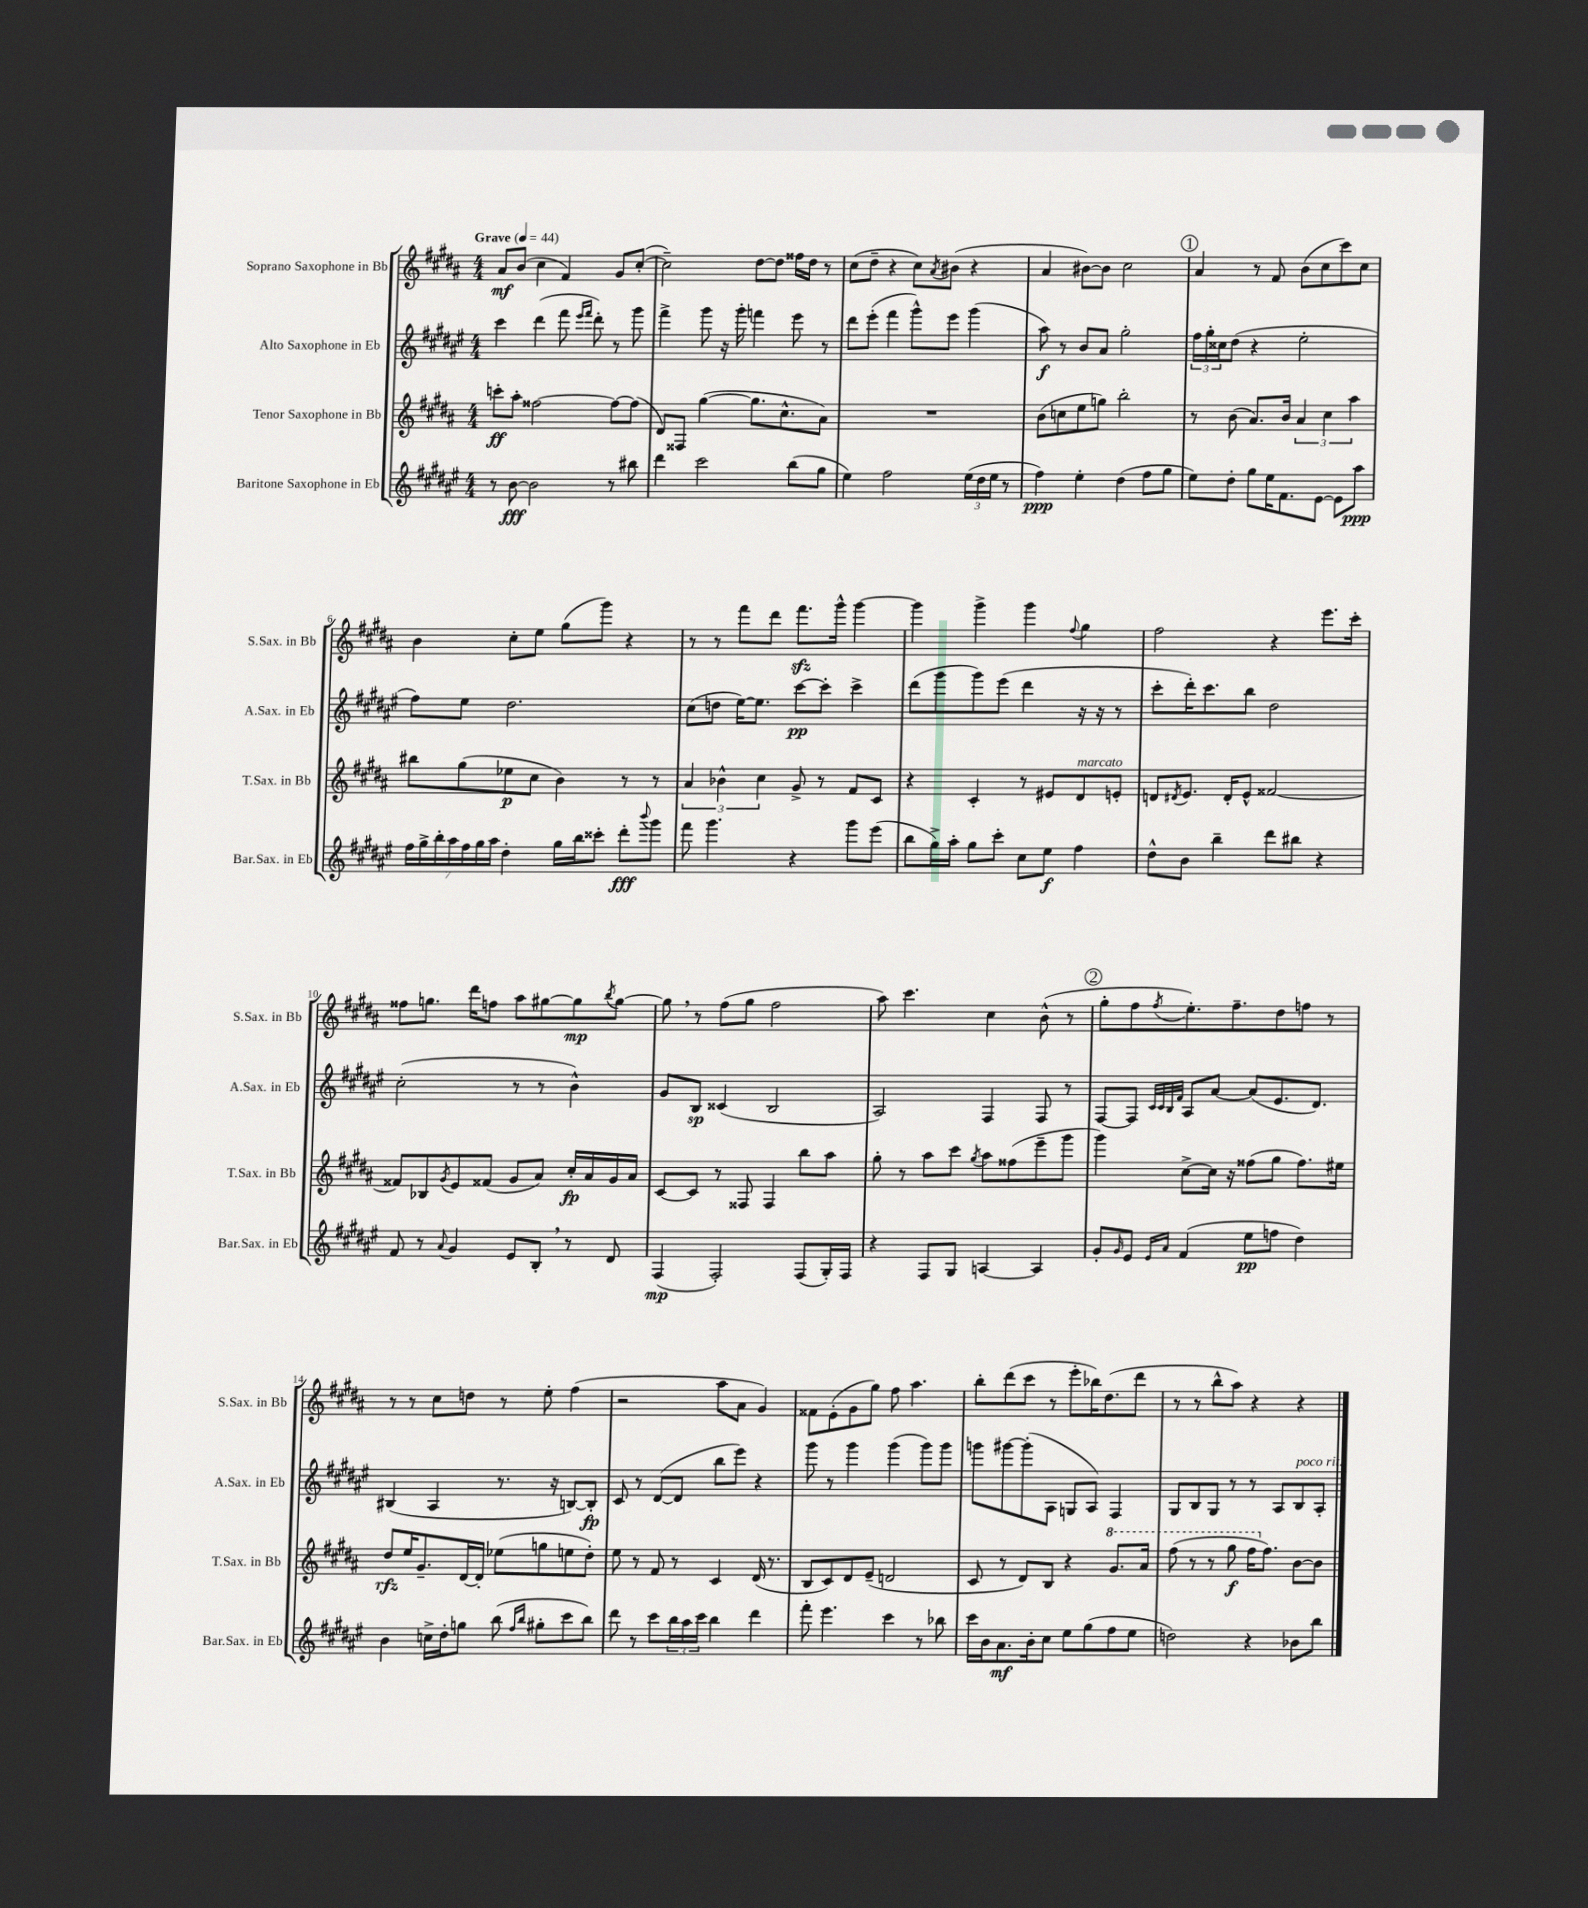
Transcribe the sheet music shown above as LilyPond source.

<<
\new StaffGroup <<
\new Staff = "s0" \with { instrumentName = "Soprano Saxophone in Bb" shortInstrumentName = "S.Sax. in Bb" } {
    \clef treble \key b \major \numericTimeSignature \time 4/4 \tempo "Grave" 4 = 44
    ais'8\mf b'8( cis''4 fis'4) gis'8 cis''8~-.( |
    cis''2--) dis''8~ dis''8 fisis''16 dis''16 r8 |
    cis''8( dis''8-- r4 cis''8) \acciaccatura { ais'8 } bis'8( r4 |
    ais'4 bis'8~) bis'8 cis''2 |
    \mark \markup { \circle "1" } ais'4 r8 fis'8 b'8( cis''8 cis'''8) cis''8 |
    b'4 cis''8-. e''8 gis''8( gis'''8) r4 |
    r8 r8 fis'''8 dis'''8 fis'''8.\sfz gis'''16-^ gis'''4~ |
    gis'''4 gis'''4-> gis'''4 \appoggiatura { fis''8 } gis''4 |
    fis''2 r4 e'''8. cis'''16-. |
    fisis''8 g''8. dis'''16 f''8 ais''8 gis''8~ gis''8\mp \acciaccatura { b''8 } gis''8~ |
    gis''8 \breathe r8 fis''8( gis''8 fis''2 |
    ais''8) cis'''4. cis''4 b'8-^( r8 |
    \mark \markup { \circle "2" } gis''8-. fis''8 \acciaccatura { fis''8 } e''8.-.) fis''8.-- dis''8 f''8 r8 |
    r8 r8 cis''8 d''8 r8 e''8-. fis''4( |
    r2 ais''8 ais'8 gis'4) |
    fisis'8 e'8-.( gis'8 gis''8) fis''8 ais''4. |
    b''8-. dis'''8( cis'''8 r8 e'''8-. bes''16) dis''8.( dis'''8 |
    r8 r8 b''8-^ ais''8) r4 r4 \bar "|." |
}
\new Staff = "s1" \with { instrumentName = "Alto Saxophone in Eb" shortInstrumentName = "A.Sax. in Eb" } {
    \clef treble \key fis \major \numericTimeSignature \time 4/4
    cis'''4 dis'''4( fis'''8 \grace { eis'''16 fis'''16 } dis'''8-.) r8 gis'''8 |
    fis'''4-> gis'''8 r16 gis'''16-. f'''4 eis'''8 r8 |
    dis'''8 eis'''8-.( fis'''4 gis'''8-^) eis'''8 gis'''4( |
    ais''8\f) r8 b'8 ais'8 gis''2-. |
    \mark \markup { \circle "1" } \tuplet 3/2 { fis''16 gis''16-. cisis''16 } dis''8( r4 eis''2-. |
    fis''8) eis''8 dis''2. |
    cis''8( d''8 eis''16~) eis''8. cis'''8~\pp cis'''8-. cis'''4-> |
    dis'''8( gis'''8 gis'''8) eis'''8( dis'''4 r16 r16 r8 |
    cis'''8-. dis'''16-.) cis'''8. b''8 dis''2 |
    cis''2-.( r8 r8 b'4-^) |
    gis'8 b8\sp cisis'4( b2 |
    ais2) fis4 fis8 r8 |
    \mark \markup { \circle "2" } fis8~ fis8 \grace { cis'32 cis'32 b32 fis'32 } ais8 ais'8~ ais'8( eis'8. dis'8.) |
    bis4( ais4 r8. r16 b8~) b8-.\fp |
    cis'8 r8 dis'8~( dis'8 b''8 eis'''8) r4 |
    gis'''8 r8 gis'''4 gis'''4( gis'''8) gis'''8 |
    g'''8 gis'''8~ gis'''8-.( ais8 g8 ais8) fis4 |
    gis8 b8 gis8 r8 r8 ais8 b8^\markup { \italic "poco rit." } ais8-. \bar "|." |
}
\new Staff = "s2" \with { instrumentName = "Tenor Saxophone in Bb" shortInstrumentName = "T.Sax. in Bb" } {
    \clef treble \key b \major \numericTimeSignature \time 4/4
    c'''8-.\ff ais''8-. fisis''2~ fisis''8~ fisis''8( |
    dis'8) fisis8 gis''4~( gis''8. cis''8.-^ ais'8) |
    R1 |
    b'8( c''8 e''8 g''8) b''2-. |
    \mark \markup { \circle "1" } r8 b'8( ais'8.) b'16 \tuplet 3/2 { ais'4 cis''4 ais''4 } |
    bis''8 gis''8( ees''8\p cis''8 b'4) r8 r8 |
    \tuplet 3/2 { ais'4 bes'4-^ cis''4 } gis'8-> r8 fis'8 cis'8 |
    r4 cis'4-. r8 eis'8 dis'8^\markup { \italic "marcato" } e'8-. |
    d'8 \acciaccatura { dis'8 } e'8. dis'16-. e'8-^ fisis'2~ |
    fisis'8 bes8 \acciaccatura { gis'8 } e'8 fisis'8( gis'8 ais'8) cis''16-.\fp ais'16 gis'16 ais'16 |
    cis'8~ cis'8 r8 fisis8 fisis4 b''8 ais''8 |
    gis''8-. r8 ais''8 cis'''8 \acciaccatura { gis''8 } ais''8 fisis''8( e'''8-- gis'''8 |
    \mark \markup { \circle "2" } gis'''4) cis''8~-> cis''16 r16 fisis''8( gis''8 fisis''8.) eis''16 |
    dis''8\rfz e''16 gis'8.-- dis'16~ dis'16-. ees''8( g''8 e''8 dis''8-.) |
    e''8 r8 fis'8 r8 cis'4 dis'16( r8. |
    b8 cis'8) dis'8 e'8--( d'2 |
    cis'8 r8 dis'8) b8 r4 \ottava #1 gis''8. ais''16 |
    fis'''8( r8 r8 gis'''8\f fis'''16 \ottava #0 fis''8.) b'8~ b'8 \bar "|." |
}
\new Staff = "s3" \with { instrumentName = "Baritone Saxophone in Eb" shortInstrumentName = "Bar.Sax. in Eb" } {
    \clef treble \key fis \major \numericTimeSignature \time 4/4
    r8 b'8~\fff b'2 r8 bis''8 |
    dis'''4 cis'''2 b''8( gis''8 |
    eis''4) fis''2 \tuplet 3/2 { eis''16( dis''16 eis''16 } r8 |
    fis''4\ppp) eis''4-. dis''4( fis''8 gis''8 |
    \mark \markup { \circle "1" } eis''8) dis''8-. gis''8 eis''16 fis'8. eis'8~ eis'8 ais''8\ppp |
    \tuplet 7/4 { fis''16 gis''16-> b''16-. ais''16 fis''16 gis''16 ais''16 } dis''4-. gis''16 b''16 cisis'''8-. dis'''8-.\fff \appoggiatura { b'''8 } gis'''8 |
    fis'''8 gis'''4. r4 gis'''8 eis'''8( |
    b''8 gis''16->) ais''16-. gis''8 cis'''8-. cis''8 eis''8\f fis''4 |
    dis''8-^ b'8 b''4-- dis'''8 bis''8 r4 |
    fis'8 r8 \appoggiatura { ais'8 } gis'4 eis'8 b8-. \breathe r8 dis'8 |
    fis4\mp( fis2-.) fis8( gis16-.) fis16 |
    r4 fis8 gis8 a4~ a4 |
    \mark \markup { \circle "2" } gis'8-. \grace { gis'16 } eis'8 \grace { eis'16 ais'16 } fis'4( eis''8\pp f''8 dis''4) |
    b'4 c''16-> dis''16-. g''8 b''8( \grace { fis''16 b''16 } gis''8-. cis'''8 b''8) |
    dis'''8 r8 cis'''8 \tuplet 3/2 { b''16 ais''16 cis'''16 } b''4 dis'''4 |
    fis'''8-. eis'''4. cis'''4 r8 bes''8 |
    cis'''16 b'16 ais'8.\mf b'16-. cis''8 eis''8 gis''8( fis''8 eis''8 |
    d''2) r4 bes'8 b''8 \bar "|." |
}
>>
>>
